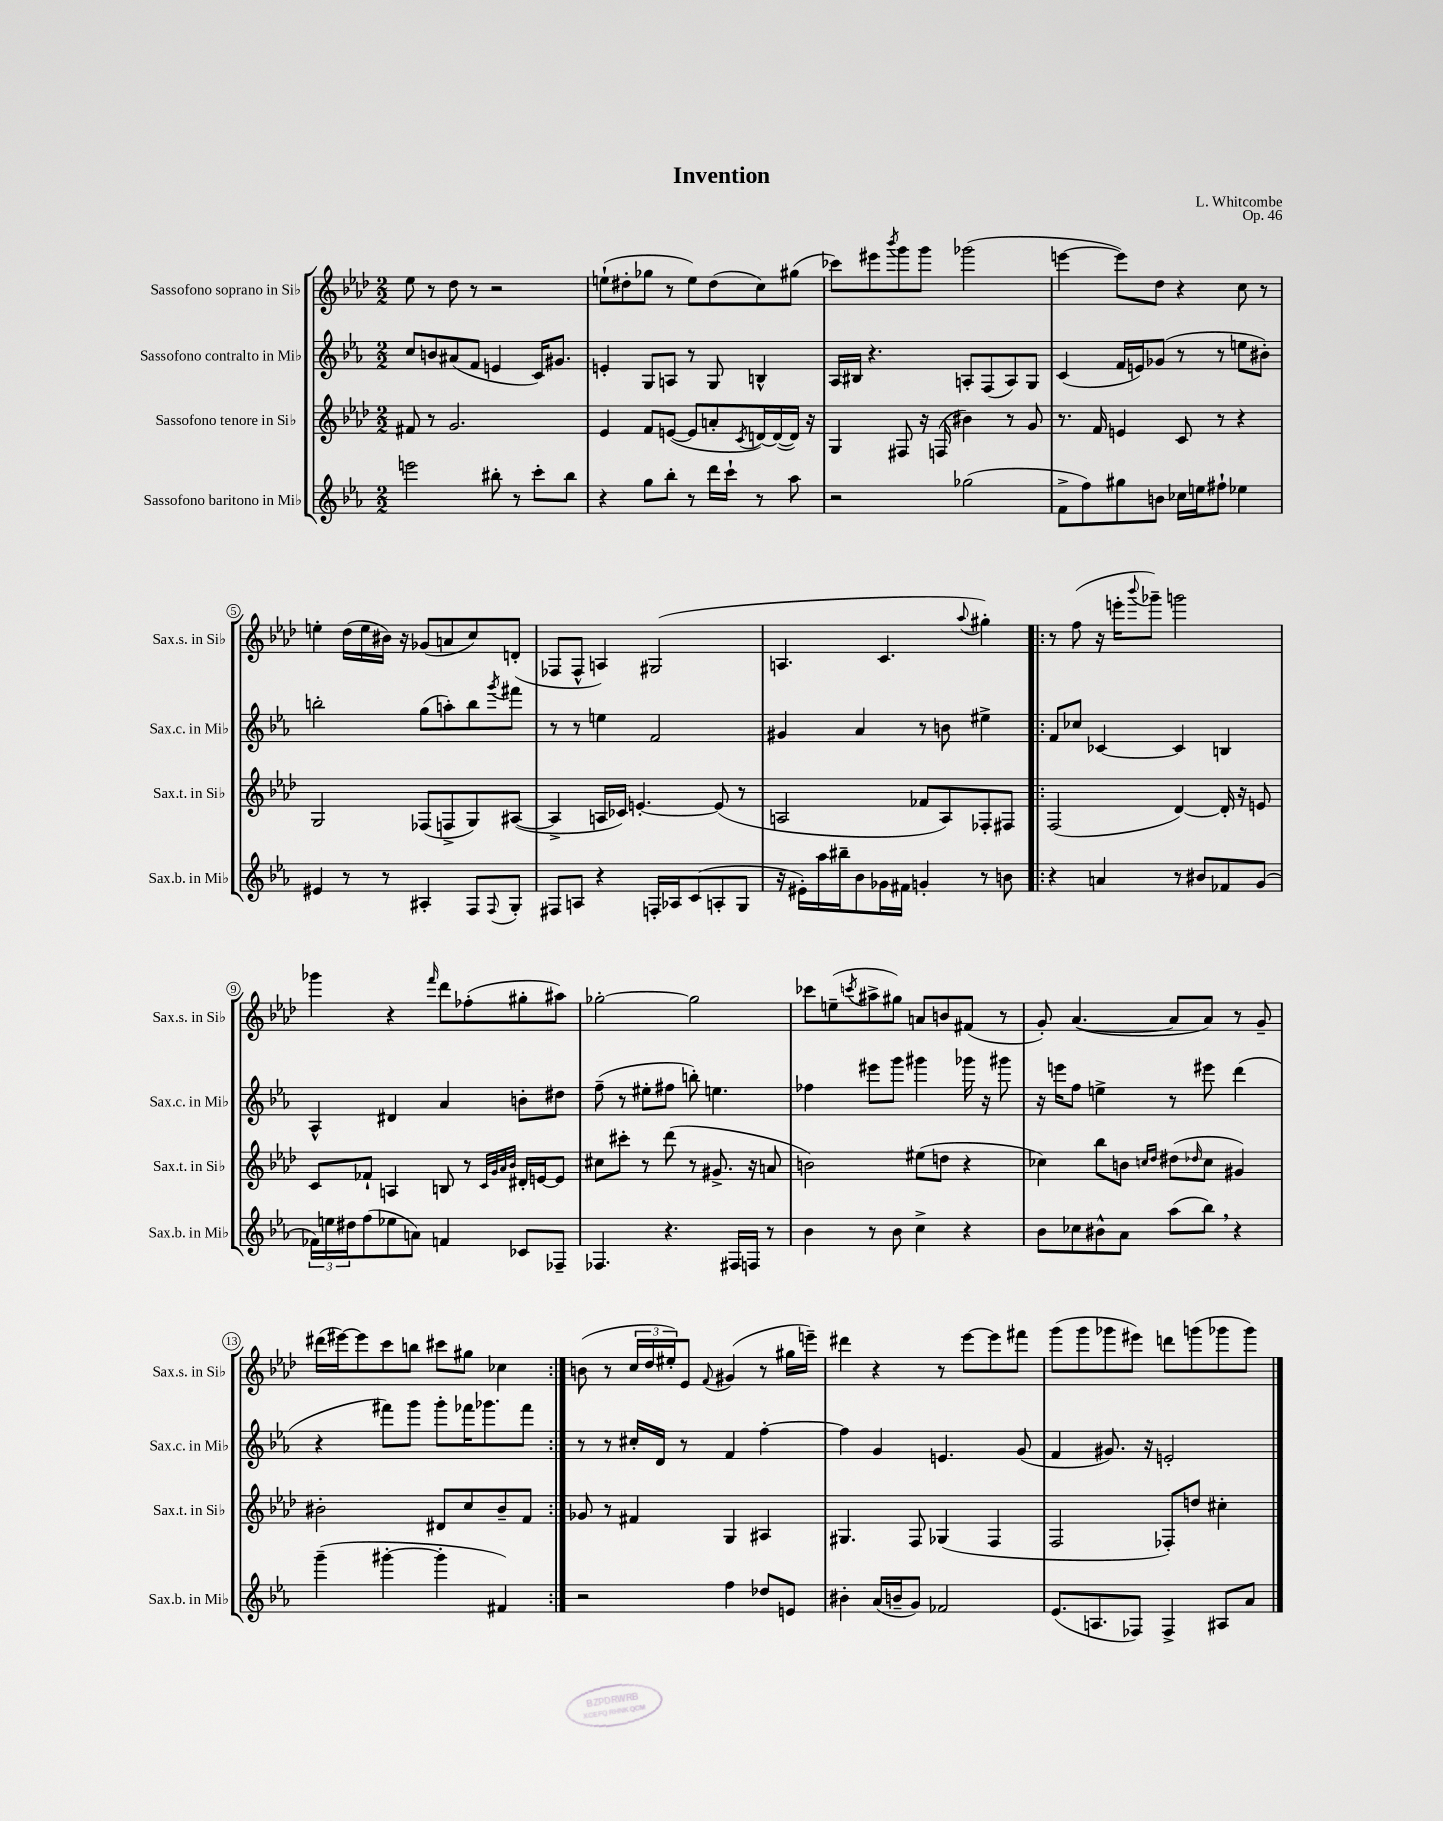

**kern	**kern	**kern	**kern
*staff4	*staff3	*staff2	*staff1
*clefG2	*clefG2	*clefG2	*clefG2
*k[b-e-a-]	*k[b-e-a-d-]	*k[b-e-a-]	*k[b-e-a-d-]
*M2/2	*M2/2	*M2/2	*M2/2
2eee	8f#	8cc	8ee-
.	8r	8b	8r
.	2.g	(8a#	8dd-
.	.	8f	8r
8bb#'	.	4e	2r
8r	.	.	.
8ccc'	.	16c)	.
.	.	8.g#	.
8bb#	.	.	.
=	=	=	=
4r	4e-	4e'	(8ee`
.	.	.	8dd#'
8gg	8f	8G	8gg-
8bb-'	([8e	8A	8r
8r	8e]	8r	8ee)
16ddd	8a'	8G	(8dd#
16ccc`	.	.	.
.	8qc	.	.
8r	[16d)	4B^^	8cc)
.	(16d_	.	.
8aa-	16d])	.	(8gg#
.	16r	.	.
=	=	=	=
2r	4G	16A-	8ccc-)
.	.	16B#	.
.	.	4.r	8eee#
.	.	.	8qbbb-
.	8F#	.	8ggg
.	16r	.	8ggg
.	(16F	.	.
(2gg-	4b#)	8A'	(2ggg-
.	.	(8F	.
.	8r	8A)	.
.	8g	8G	.
=	=	=	=
8f^	8.r	(4c	[4eee
8ff)	.	.	.
.	16f	.	.
8gg#	4e	16f	8eee])
.	.	16e)	.
8b	.	(8g-	8dd-
16cc-	8c	8r	4r
16ee	.	.	.
8ff#`	8r	8r	.
4ee-	4r	8ee	8cc
.	.	8b#')	8r
=	=	=	=
4e#	2G	2bb'	4ee'
8r	.	.	(16dd-
.	.	.	16ee
8r	.	.	16b#)
.	.	.	16r
4A#'	(8F-	(8gg	(8g-
.	8F^	8aa')	8a
8F	8G)	8bb	8cc)
8qqF	.	8qggg	.
8G'	([8A#	8fff#	(8d'
=	=	=	=
8F#	4A#^]	8r	8F-
8A	.	8r	8F-^^
4r	16A	4ee	4A)
.	16c-)	.	.
.	[4.e'	.	.
16F'	.	2f	(2G#
16A-	.	.	.
(8c	.	.	.
8A'	(8e]	.	.
8G	8r	.	.
=	=	=	=
16r	2A	4g#	4.A
16e#')	.	.	.
16aa-	.	.	.
16bb#~	.	.	.
8b-	.	4a-	.
16g-	.	.	4.c
16f#	.	.	.
4g'	8f-	8r	.
.	8A)	8b	.
.	.	.	8qqaa-
8r	8F-'	4ee#^	4gg#')
8b	8F#	.	.
=!|:	=!|:	=!|:	=!|:
4r	(2F	8f	8r
.	.	8cc-	(8ff
4a	.	[4c-	16r
.	.	.	16eee'
.	.	.	8qqbbb-
.	.	.	8ggg-~)
8r	[4d-)	4c-]	2ggg
8b#	.	.	.
8f-	16d-']	4B	.
.	16r	.	.
(8g	8e	.	.
=	=	=	=
24f-)	8c	4A-^^	4ggg-
24ee	.	.	.
24dd#	.	.	.
(8ff	8f-`	.	.
8ee-	4A	4d#	4r
8a)	.	.	.
.	.	.	16qqfff
4f	8B	4a-	8ddd-
.	8r	.	(8ff-'
.	32qqc	.	.
.	32qqg	.	.
.	32qqa-	.	.
.	32qqb-	.	.
8c-	16d#'	8b'	8gg#'
.	[16e	.	.
8F-~	8e]	8dd#	8aa#)
=	=	=	=
4.F-	8cc#	(8ff~	[2gg-'
.	8ccc#'	8r	.
.	8r	8ee#'	.
4.r	(8ddd-	8ff#	.
.	8r	8bb')	2gg-]
.	8.g#^	4.ee	.
16F#	.	.	.
16F	16r	.	.
8r	8a	.	.
=	=	=	=
4b-	2b)	4ff-	8ccc-
.	.	.	(8ee~
.	.	.	8qccc
8r	.	8eee#	8aa#^
8b-	.	8ggg	8gg#)
4cc^	(8ee#	4ggg#	8a
.	8dd	.	8b
4r	4r	16ggg-	(8f#
.	.	16r	.
.	.	8ggg#	8r
=	=	=	=
8b-	4cc-)	16r	8g')
.	.	16eee	.
8cc-	.	8ff	([4.a-
8b#^^	8bb-	4ee^	.
8a-	8b	.	.
.	16qqcc	.	.
.	16qqdd-	.	.
(8aa-	(8dd#	8r	8a-]
.	16qqdd-	.	.
8bb-)	8cc	8eee#	8a-)
4r	4g#)	(4ddd	8r
.	.	.	8g~
=	=	=	=
(4ggg~	2b#'	4r	(16ddd#
.	.	.	[16eee#)
.	.	.	8eee#]
[4ggg#'	.	8fff#)	8ccc
.	.	8ggg	8bb
4ggg#']	8d#	8ggg'	8ccc#
.	8cc	16fff-	8gg#
.	.	8.ggg-	.
4f#)	8b#~	.	4cc-
.	8f	8fff-	.
=:|!	=:|!	=:|!	=:|!
2r	8g-	8r	(8b
.	8r	8r	8r
.	4f#	16cc#'	24cc
.	.	.	24dd-
.	.	16d	.
.	.	.	24ee#')
.	.	8r	8e-
.	.	.	8qqf
4ff	4G	4f	(4g#
8dd-	4A#	[4ff'	8r
8e	.	.	16gg#
.	.	.	16eee~)
=	=	=	=
4b#'	4.G#	4ff]	4ddd#
(16a-	.	4g	4r
16b~	.	.	.
8g)	8F	.	.
2f-	(4G-	4.e	8r
.	.	.	[8eee-
.	4F	.	8eee-]
.	.	(8g	8fff#
=	=	=	=
(8.e-	2F	4f	(8ggg
.	.	.	8ggg
8.A	.	.	.
.	.	8.g#)	8ggg-
8F-)	.	.	8eee#)
.	.	16r	.
4F-^	8F-')	2e'	8ddd
.	8dd	.	(8ggg
8A#	4cc#'	.	8ggg-
8a-	.	.	8ggg-)
==	==	==	==
*-	*-	*-	*-
